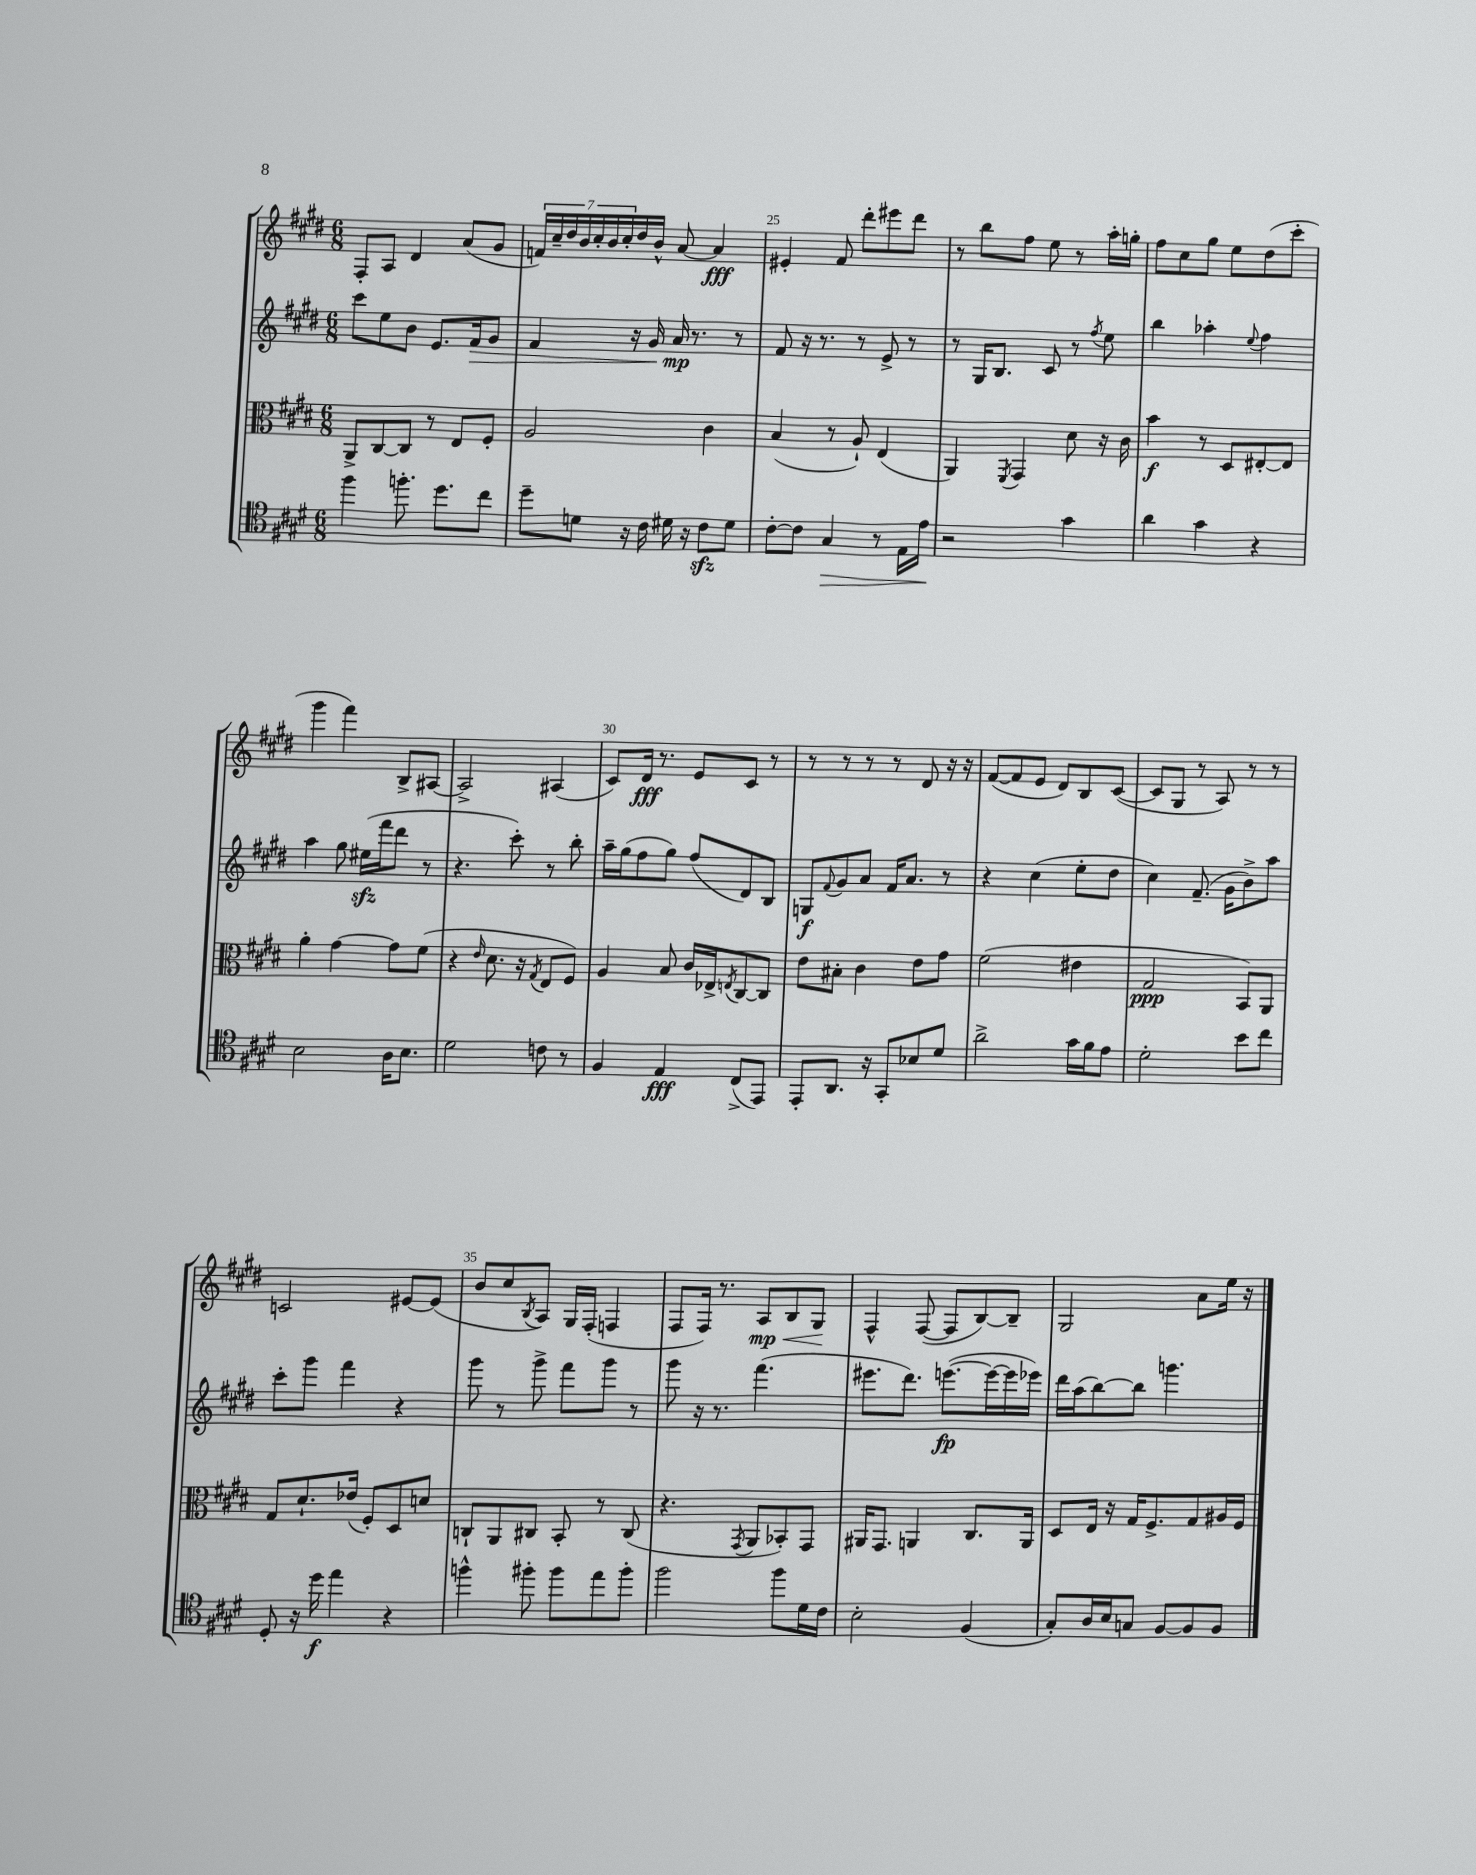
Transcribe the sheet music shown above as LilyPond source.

<<
\new StaffGroup <<
\new Staff = "s0" {
    \clef treble \key e \major \numericTimeSignature \time 6/8
    fis8-. a8 dis'4 a'8( gis'8 |
    \tuplet 7/4 { f'16) cis''16-- dis''16 b'16 cis''16-. b'16 cis''16-. } dis''16 b'16-^ a'8~ a'4\fff |
    eis'4-. fis'8 dis'''8-. eis'''8 dis'''8 |
    r8 b''8 fis''8 e''8 r8 a''16-. g''16-. |
    fis''8 cis''8 gis''8 e''8 dis''8( cis'''8-. |
    gis'''4 fis'''4) b8-> ais8~ |
    ais2-> ais4( |
    cis'8) dis'16\fff r8. e'8 cis'8 r8 |
    r8 r8 r8 r8 dis'8 r16 r16 |
    fis'8~( fis'8 e'8 dis'8) b8 cis'8~( |
    cis'8 gis8 r8 a8) r8 r8 |
    c'2 eis'8~ eis'8( |
    b'8 cis''8 \acciaccatura { b8 } a8) gis16 fis16-.( f4 |
    fis8 fis16) r8. a8\mp\< b8 gis8\! |
    fis4-^ fis8~( fis8 b8~) b8-- |
    gis2 a'8 e''16 r16 \bar "|." |
}
\new Staff = "s1" {
    \clef treble \key e \major \numericTimeSignature \time 6/8
    cis'''8 e''8 b'8 e'8. fis'16\> gis'8 |
    fis'4 r16 gis'16 a'16\mp\! r8. r8 |
    fis'8 r16 r8. r8 e'8-> r8 |
    r8 gis16 b8. cis'8 r8 \acciaccatura { fis''8 } e''8 |
    b''4 aes''4-. \appoggiatura { e''8 } fis''4 |
    a''4 gis''8 eis''16\sfz( fis'''16 dis'''8 r8 |
    r4. cis'''8-.) r8 b''8-. |
    a''16-- gis''16( fis''8 gis''8) fis''8( dis'8) b8 |
    g8\f \appoggiatura { fis'8 } gis'8 a'8 fis'16 a'8. r8 |
    r4 cis''4( e''8-. dis''8 |
    cis''4) fis'8.--( gis'16 b'8->) a''8 |
    cis'''8-. gis'''8 fis'''4 r4 |
    gis'''8 r8 gis'''8-> fis'''8 gis'''8 r8 |
    gis'''8 r16 r8. fis'''4.( |
    eis'''8. dis'''8.) e'''8.~\fp( e'''16~ e'''16 ees'''16) |
    dis'''16 a''16( b''8~) b''8 g'''4. \bar "|." |
}
\new Staff = "s2" {
    \clef alto \key e \major \numericTimeSignature \time 6/8
    a,8-> cis8~ cis8 r8 e8 fis8-. |
    a2 cis'4 |
    b4( r8 a8-!) e4( |
    a,4) \acciaccatura { fis,8 } gis,4 dis'8 r16 cis'16 |
    b'4\f r8 dis8 eis8~-. eis8 |
    a'4-. gis'4~ gis'8 fis'8( |
    r4 \grace { e'16 } dis'8. r16 \acciaccatura { gis8 } e8 fis8) |
    a4 b8 cis'16 ees16-> \acciaccatura { e8 } cis8~ cis8 |
    e'8 bis8-. cis'4 e'8 gis'8 |
    fis'2( eis'4 |
    gis2\ppp b,8) a,8 |
    gis8 dis'8.-! ees'16( fis8-.) dis8 d'8 |
    c8-! a,8 cis8 b,8-. r8 cis8( |
    r4. \acciaccatura { gis,8 } a,8 bes,8-.) gis,8 |
    ais,16 gis,8. a,4 cis8. a,16 |
    dis8 e16 r16 gis16 fis8.-> gis8 ais16 fis16 \bar "|." |
}
\new Staff = "s3" {
    \clef tenor \key e \major \numericTimeSignature \time 6/8
    fis''4 f''8.-. dis''8. cis''8 |
    dis''8-- d'8 r16 cis'16 dis'16 r16 cis'8\sfz dis'8 |
    cis'8~-. cis'8 gis4\> r8 e16 e'16\! |
    r2 gis'4 |
    a'4 gis'4 r4 |
    b2 a16 b8. |
    dis'2 c'8 r8 |
    fis4 e4\fff cis8->( e,8) |
    e,8-. a,8. r16 gis,8-. bes8 dis'8 |
    a'2-> gis'16 fis'16 e'8 |
    dis'2-. b'8 cis''8 |
    dis8-. r16 dis''16\f e''4 r4 |
    f''4-^ fis''8-. fis''8 e''8 fis''8-. |
    fis''2 fis''8 dis'16 cis'16 |
    b2-. fis4( |
    gis8-.) a16 b16 g8 fis8~ fis8 fis8 \bar "|." |
}
>>
>>
\layout { \context { \Score currentBarNumber = #23 \override BarNumber.break-visibility = ##(#f #t #t) barNumberVisibility = #(every-nth-bar-number-visible 5) } }
